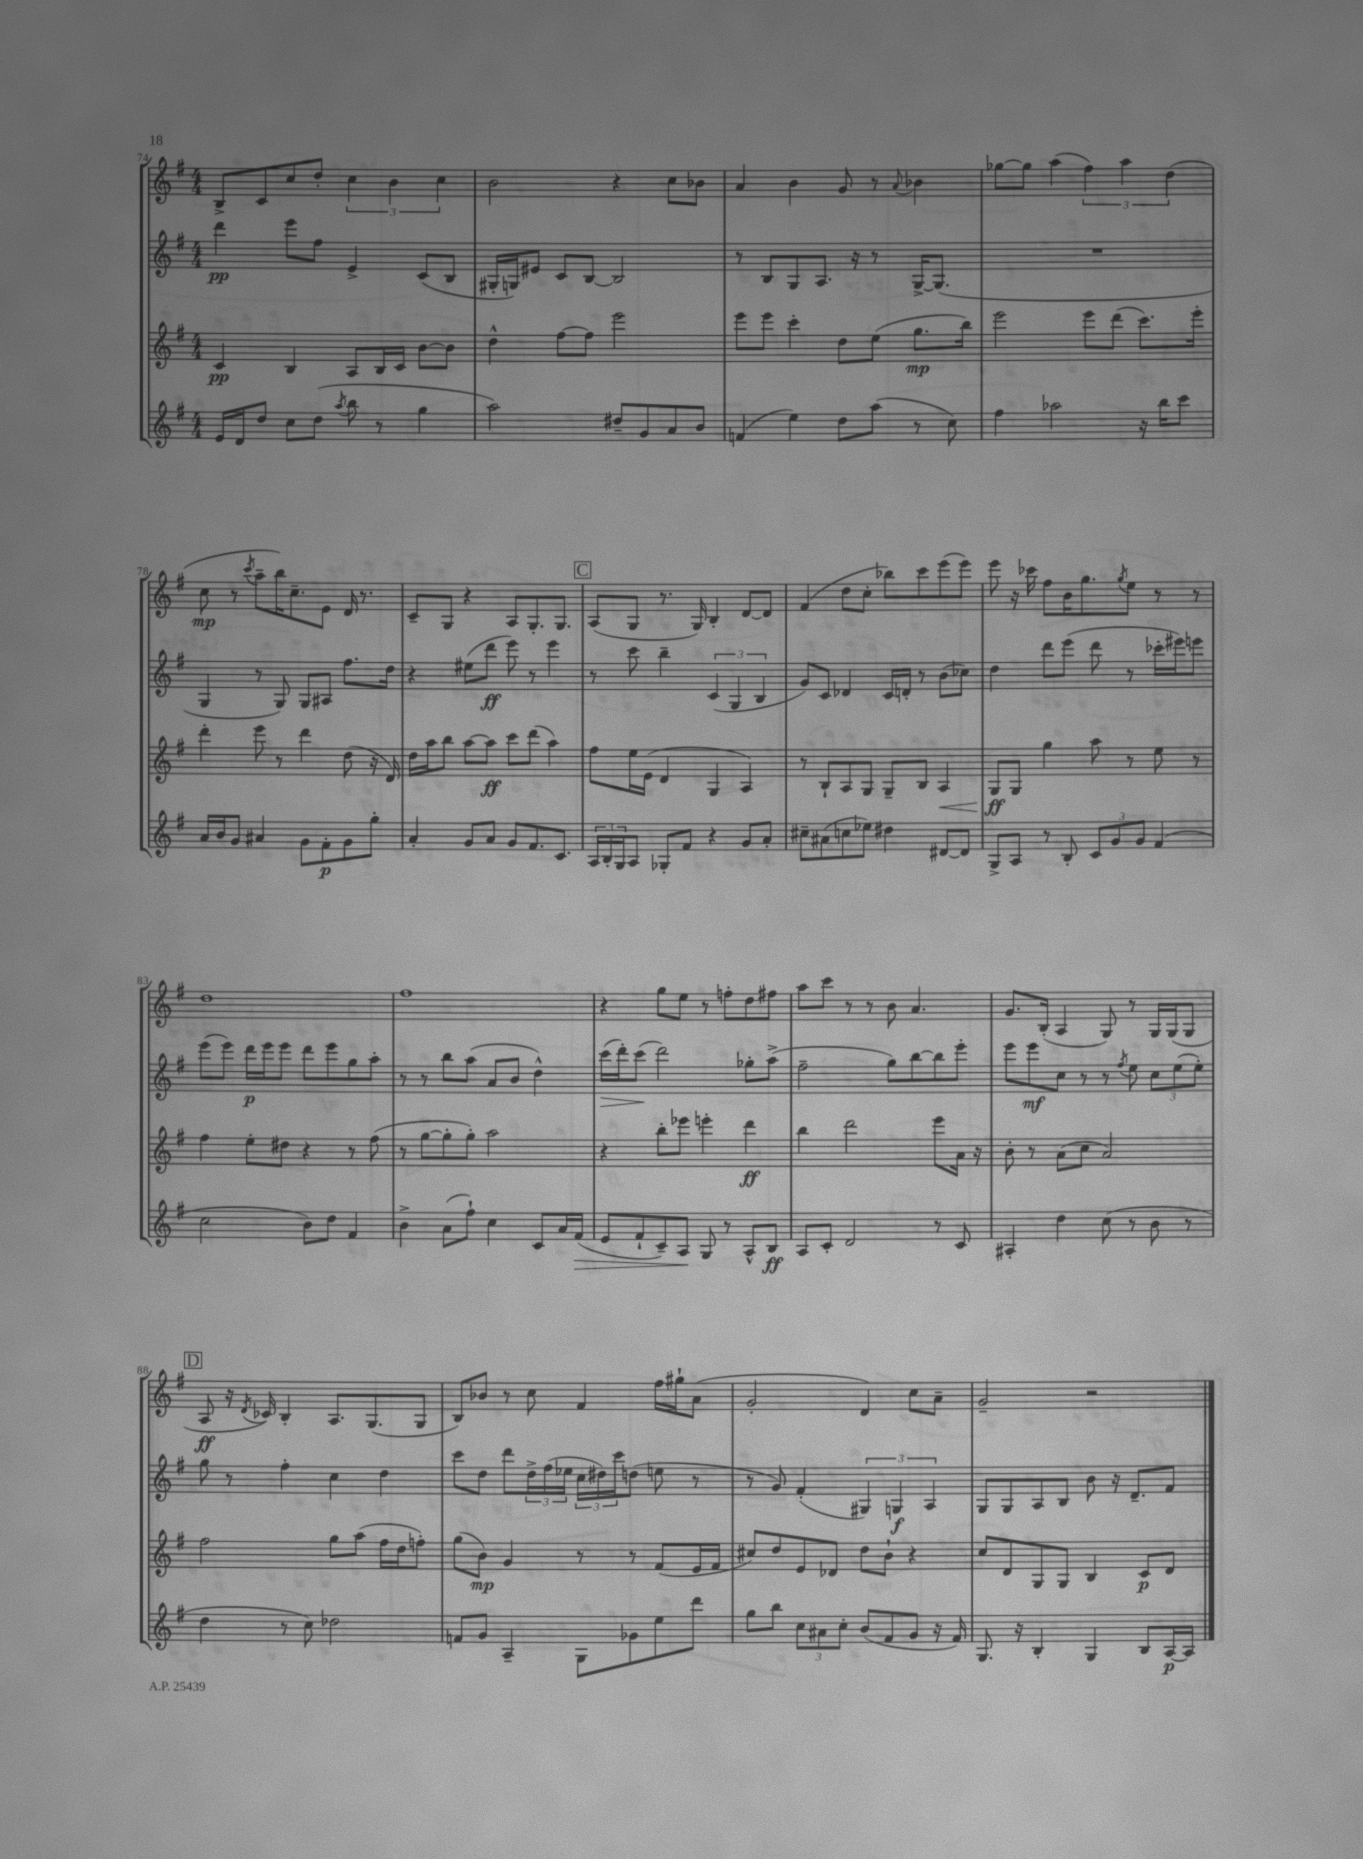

**kern	**kern	**kern	**kern
*staff4	*staff3	*staff2	*staff1
*clefG2	*clefG2	*clefG2	*clefG2
*k[f#]	*k[f#]	*k[f#]	*k[f#]
*M4/4	*M4/4	*M4/4	*M4/4
16e	4c	4ddd	8B^
16d	.	.	.
8dd	.	.	8c
8cc	4B	8eee	8cc
(8dd	.	8ff#	8dd'
8qaa	.	.	.
8bb	8A	4e^	6cc
8r	16B	.	.
.	.	.	6b
.	16c	.	.
4gg	[8b	(8c	.
.	.	.	6cc
.	8b]	8B	.
=	=	=	=
2aa)	4dd^^	16G#'	2b
.	.	16G)	.
.	.	8e#	.
.	[8ff#	8c	.
.	8ff#]	[8B	.
8dd#~	2eee	2B]	4r
8g	.	.	.
8a	.	.	8cc
8b	.	.	8b-
=	=	=	=
(4f	8eee	8r	4a
.	8eee	8B	.
4ee)	4ccc'	8G	4b
.	.	8.A	.
8dd	8dd	.	8g
.	.	16r	.
(8aa	(8ee	8r	8r
.	.	.	8qqa
8r	8.gg	[16G^	4b-
.	.	(8.G]	.
8cc)	.	.	.
.	16bb)	.	.
=	=	=	=
4ff#	2eee	1r	[8gg-
.	.	.	8gg-]
2aa-	.	.	(4aa
.	8eee	.	6ff#)
.	(8ddd	.	.
.	.	.	6aa
16r	8.ccc)	.	.
16bb	.	.	.
.	.	.	(6dd
8ccc	.	.	.
.	16eee'	.	.
=	=	=	=
16a	4ddd'	4G	8cc
16b	.	.	.
8g	.	.	8r
.	.	.	8qccc
4a#	8eee	8r	8aa~
.	8r	8G)	16bb)
.	.	.	8.cc~
8g	4ddd	8G	.
8f#'	.	8A#	8e
8g	(8dd	8.ff#	16d
.	.	.	8.r
8gg'	16r	.	.
.	16d)	16dd	.
=	=	=	=
4a'	16dd	4r	8c~
.	16aa	.	.
.	8bb	.	8G
8g	[8aa	(8ee#	4r
8a	8aa]	8ddd	.
8g	8ccc	8eee)	8A
8.f#	(8ddd	8r	8.G'
.	4aa)	4eee	.
8.c	.	.	8.G
=	=	=	=
24A	8ff#	8r	(8A
24B'	.	.	.
24G	.	.	.
8A	16ee	8ccc	8G
.	(16e	.	.
8G-'	4d	4bb~	8.r
8f#	.	.	.
.	.	.	16G)
4r	4G	(6c	4B'
.	.	6G	.
8g	4A)	.	[8d
.	.	6B	.
8a'	.	.	8d]
=	=	=	=
8cc#~	8r	8g)	(4f#
(8a#	8B`	8c	.
8cc	8A	4d-	8dd
8ee-)	8G	.	8cc'
4dd#	8G~	16c	8bb-)
.	.	16d'	.
.	8B	8r	8ccc
[8d#	4A	(8b	(8eee
8d#]	.	8cc-)	8eee)
=	=	=	=
8G^	8G	4dd	8eee
8A	8G	.	16r
.	.	.	16ccc-
8r	4gg	8ddd	8ff#
8B'	.	(8eee	16b
.	.	.	8.gg
12c	8aa	8ddd	.
12g	.	.	.
.	.	.	8qgg
.	8r	8r	8ee
12g	.	.	.
(4f#	8ee	16ccc-'	8r
.	.	16eee#)	.
.	8r	8eee	8r
=	=	=	=
2cc	4ff#	(8eee	1dd
.	.	8eee)	.
.	8ee'	16ddd	.
.	.	16eee	.
.	8dd#	8eee	.
8b)	4r	8ddd	.
8dd	.	8eee	.
4f#	8r	8gg	.
.	(8ff#	8aa'	.
=	=	=	=
4b^	8r	8r	1ff#
.	[8gg	8r	.
(8a	8gg']	8bb	.
8ff#`)	8gg')	(8aa	.
4cc	2aa	8a	.
.	.	8b	.
8c	.	4dd^^)	.
16a	.	.	.
(16f#	.	.	.
=	=	=	=
8e	4r	(16ccc	4r
.	.	16ddd')	.
8f#`	.	(8ccc	.
8c~)	8bb'	2ddd)	8gg
8A	8eee-	.	8ee
8G	4eee'	.	8r
8r	.	.	8ff'
8A^^	4ddd	8gg-'	8dd
8B	.	(8aa^	8ff#
=	=	=	=
8A	4bb	2ff#~	8aa
8c'	.	.	8ccc
2d	2ddd	.	8r
.	.	.	8r
.	.	8gg)	8b
.	.	[8bb	4.a
8r	8eee	8bb]	.
8c	16a	8eee'	.
.	16r	.	.
=	=	=	=
4A#'	8b'	8eee	8.g
.	8r	8eee	.
.	.	.	(16B'
4dd	(8a	8cc	4A
.	8cc	8r	.
(8cc	2a)	8r	8G)
.	.	8qff#	.
8r	.	8ee	8r
8b	.	12cc	16G
.	.	.	(16G
.	.	(12ee	.
8r	.	.	8G
.	.	12ee')	.
=	=	=	=
4dd	2ff#	8gg	8A
.	.	8r	16r
.	.	.	8qd
.	.	.	16c-)
8r	.	4ff#'	4B'
8cc)	.	.	.
2dd-	8gg	4cc	8.A
.	(8aa	.	.
.	.	.	(8.G
.	16ff#	4dd	.
.	16dd	.	.
.	8ff')	.	8G
=	=	=	=
8f	(8gg	8ccc	8B)
8g	8b)	8dd	8b-
4A~	4g	8ddd	8r
.	.	24dd^	8cc
.	.	(24ff#	.
.	.	24ee-	.
8G	8r	24cc	4f#
.	.	24dd#)	.
.	.	24ccc	.
8g-	8r	(8dd	.
8ee	(8f#	8ee	16ff#
.	.	.	16gg#`
8ddd	16e	8r	(8a
.	16f#	.	.
=	=	=	=
8gg	8cc#)	8r	2g'
8bb	8dd	8g)	.
12cc	8e	(4f#'	.
12a#	.	.	.
.	8d-	.	.
12cc'	.	.	.
(8b	8dd	6G#)	4d)
8f#	8b`	.	.
.	.	6G	.
8g	4r	.	8cc
.	.	6A	.
16r	.	.	8a~
16f#)	.	.	.
=	=	=	=
8.G	8cc	8G	2g~
.	8d	8G	.
16r	.	.	.
4B'	8G	8A	.
.	8G	8B	.
4G	4B	8b	2r
.	.	16r	.
.	.	8.d~	.
8B	8c	.	.
[16A	8d	8f#	.
16A]	.	.	.
==	==	==	==
*-	*-	*-	*-
